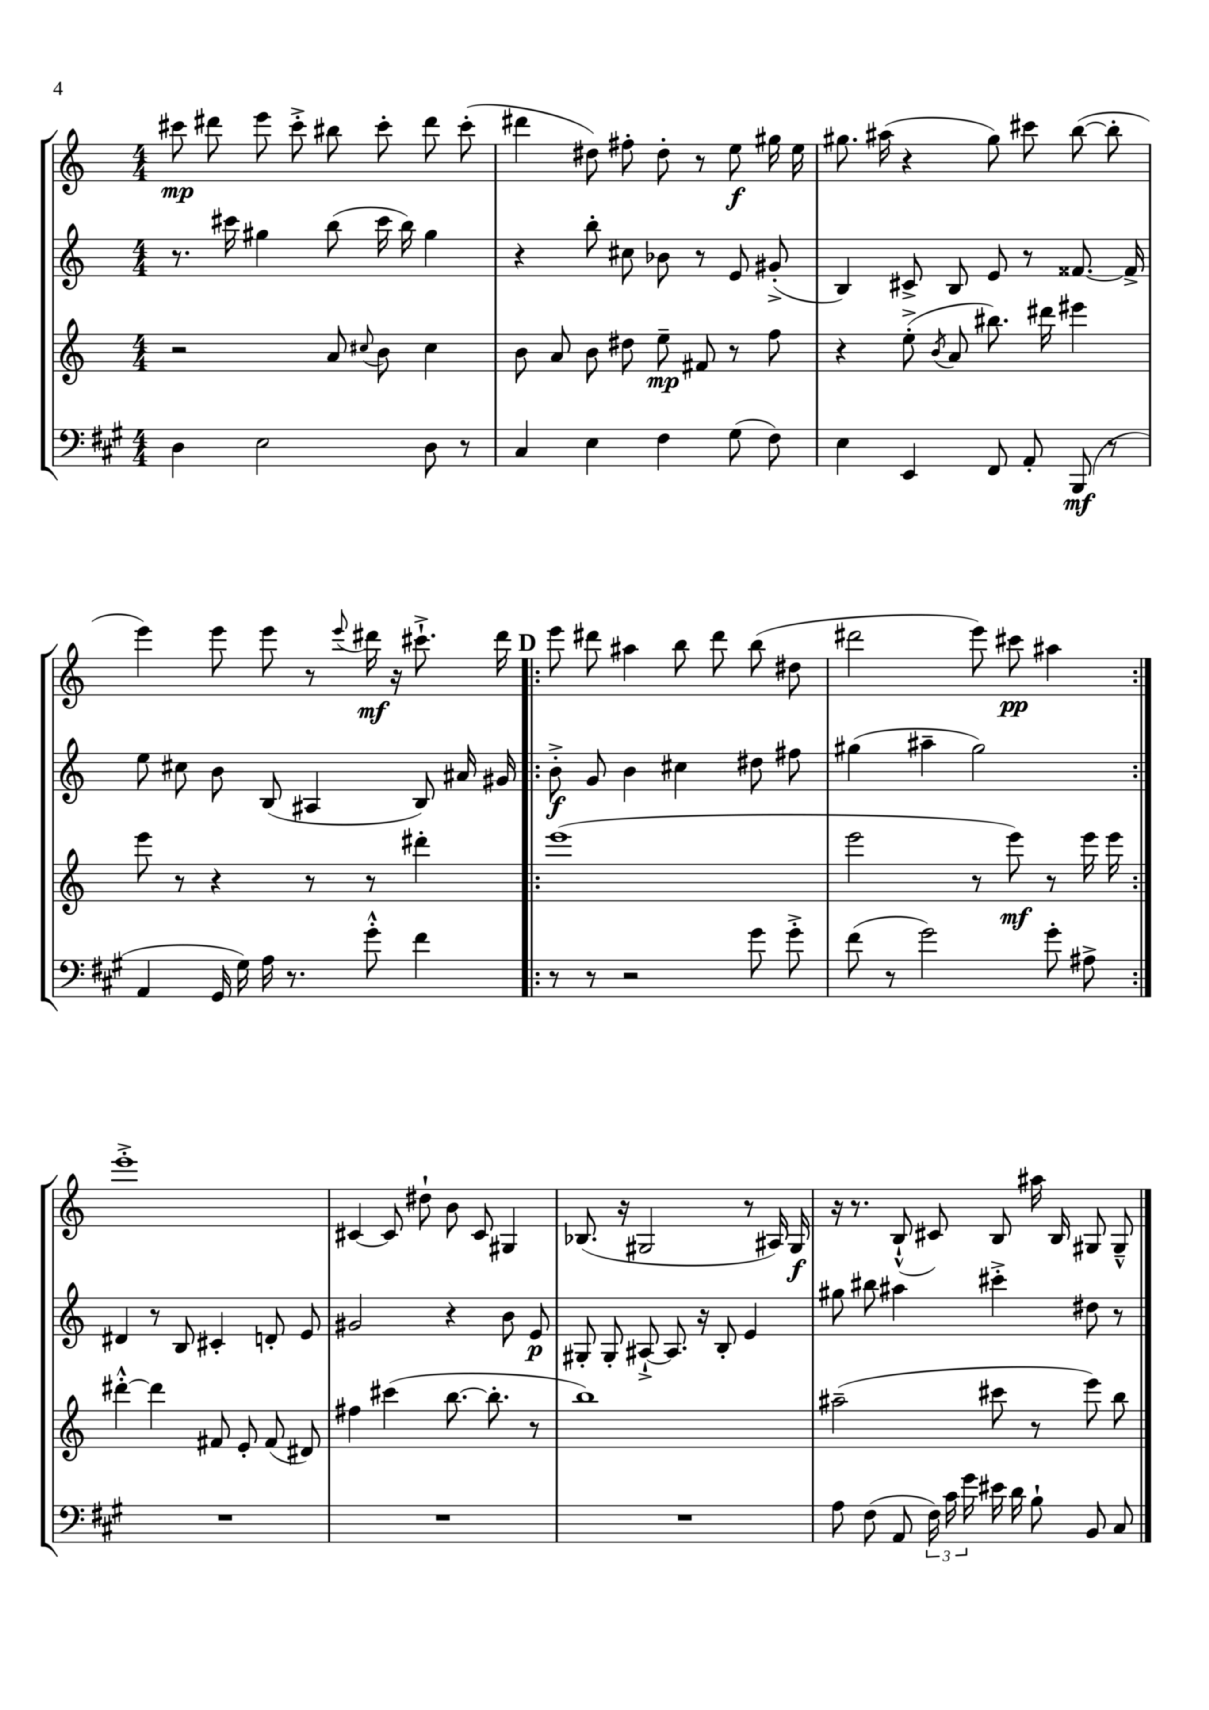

**kern	**dynam	**kern	**dynam	**kern	**dynam	**kern	**dynam
*part4	*part4	*part3	*part3	*part2	*part2	*part1	*part1
*staff4	*staff4	*staff3	*staff3	*staff2	*staff2	*staff1	*staff1
*clefF4	*	*clefG2	*	*clefG2	*	*clefG2	*
*k[f#c#g#]	*	*k[]	*	*k[]	*	*k[]	*
*M4/4	*	*M4/4	*	*M4/4	*	*M4/4	*
=25	=25	=25	=25	=25	=25	=25	=25
4D\	.	2r	.	8.r	.	8ccc#X\	mp
.	.	.	.	.	.	8ddd#X\	.
.	.	.	.	16ccc#X\	.	.	.
2E\	.	.	.	4gg#X\	.	8eee\	.
.	.	.	.	.	.	8ccc#'^\	.
.	.	8a/	.	(8bb\	.	8bb#X\	.
.	.	8qqcc#X/	.	.	.	.	.
.	.	8b\	.	16ccc#\	.	8ccc#'\	.
.	.	.	.	16bb\)	.	.	.
8D\	.	4cc#\	.	4gg#\	.	8ddd#\	.
8r	.	.	.	.	.	(8ccc#'\	.
=26	=26	=26	=26	=26	=26	=26	=26
4C#/	.	8b\	.	4r	.	4ddd#X\	.
.	.	8a/	.	.	.	.	.
4E\	.	8b\	.	8bb'\	.	8dd#X\)	.
.	.	8dd#X\	.	8cc#X\	.	8ff#X'\	.
4F#\	.	8ee~\	mp	8b-X\	.	8dd#'\	.
.	.	8f#X/	.	8r	.	8r	.
(8G#\	.	8r	.	8e/	.	8ee\	f
8F#\)	.	8ff\	.	(8g#X'^/	.	16gg#X\	.
.	.	.	.	.	.	16ee\	.
=27	=27	=27	=27	=27	=27	=27	=27
4E\	.	4r	.	4B/)	.	8.gg#X\	.
.	.	.	.	.	.	(16aa#X\	.
4EE/	.	(8ee'^\	.	8c#X^/	.	4r	.
.	.	8qb/	.	.	.	.	.
.	.	8a/	.	8B/	.	.	.
8FF#/	.	8.bb#X\)	.	8e/	.	8gg#\)	.
8AA'/	.	.	.	8r	.	8ccc#X\	.
.	.	16ddd#X\	.	.	.	.	.
(8BBB/	mf	4eee#X\	.	[8.f##X/	.	([8bb\	.
8r	.	.	.	.	.	8bb'\]	.
.	.	.	.	16f##^/]	.	.	.
!!LO:LB:g=z
=28	=28	=28	=28	=28	=28	=28	=28
4AA/	.	8eee\	.	8ee\	.	4eee\)	.
.	.	8r	.	8cc#X\	.	.	.
16GG#/	.	4r	.	8b\	.	8eee\	.
16G#\)	.	.	.	.	.	.	.
16A\	.	.	.	(8B/	.	8eee\	.
8.r	.	.	.	.	.	.	.
.	.	8r	.	4A#X/	.	8r	.
.	.	.	.	.	.	8qqeee/	.
8g#'^^\	.	8r	.	.	.	16ddd#X\	mf
.	.	.	.	.	.	16r	.
4f#\	.	4ddd#X'\	.	8B/)	.	8.ccc#X`^\	.
.	.	.	.	16a#X/	.	.	.
.	.	.	.	16g#X/	.	16ddd#\	.
!!LO:REH:place=s1:t=D
=29!|:	=29!|:	=29!|:	=29!|:	=29!|:	=29!|:	=29!|:	=29!|:
8r	.	(1eee	.	8b'^\	f	8eee\	.
8r	.	.	.	8g/	.	8ddd#X\	.
2r	.	.	.	4b\	.	4aa#X\	.
.	.	.	.	4cc#X\	.	8bb\	.
.	.	.	.	.	.	8ddd#\	.
8g#\	.	.	.	8dd#X\	.	(8bb\	.
8g#'^\	.	.	.	8ff#X\	.	8dd#X\	.
=30	=30	=30	=30	=30	=30	=30	=30
(8f#\	.	2eee\	.	(4gg#X\	.	2ddd#X\	.
8r	.	.	.	.	.	.	.
2g#\)	.	.	.	4aa#X~\	.	.	.
.	.	8r	.	2gg#\)	.	8eee\)	.
.	.	8eee\)	mf	.	.	8ccc#X\	pp
8g#'\	.	8r	.	.	.	4aa#X\	.
8A#X^\	.	16eee\	.	.	.	.	.
.	.	16eee\	.	.	.	.	.
!!LO:LB:g=z
=31:|!	=31:|!	=31:|!	=31:|!	=31:|!	=31:|!	=31:|!	=31:|!
1r	.	[4ddd#X'^^\	.	4d#X/	.	1eee'^	.
.	.	4ddd#\]	.	8r	.	.	.
.	.	.	.	8B/	.	.	.
.	.	8f#X/	.	4c#X'/	.	.	.
.	.	8e'/	.	.	.	.	.
.	.	(8f#/	.	8dn'/	.	.	.
.	.	8d#X/)	.	8e/	.	.	.
=32	=32	=32	=32	=32	=32	=32	=32
1r	.	4ff#X\	.	2g#X/	.	[4c#X/	.
.	.	(4ccc#X\	.	.	.	8c#/]	.
.	.	.	.	.	.	8dd#X`\	.
.	.	[8.bb\	.	4r	.	8b\	.
.	.	.	.	.	.	8c#/	.
.	.	8.bb'\]	.	.	.	.	.
.	.	.	.	8b\	.	4G#X/	.
.	.	8r	.	8e/	p	.	.
=33	=33	=33	=33	=33	=33	=33	=33
1r	.	1bb)	.	8G#X'/	.	(8.B-X/	.
.	.	.	.	8G#'/	.	.	.
.	.	.	.	.	.	16r	.
.	.	.	.	[8A#X`^/	.	2G#X/	.
.	.	.	.	8.A#/]	.	.	.
.	.	.	.	16r	.	.	.
.	.	.	.	8B'/	.	.	.
.	.	.	.	4e/	.	8r	.
.	.	.	.	.	.	16A#X/)	.
.	.	.	.	.	.	16G#/	f
=34	=34	=34	=34	=34	=34	=34	=34
8A\	.	(2aa#X~\	.	8gg#X\	.	16r	.
.	.	.	.	.	.	8.r	.
(8F#\	.	.	.	8bb#X\	.	.	.
8AA/	.	.	.	4aa#X\	.	(8B`^^/	.
24F#\)	.	.	.	.	.	8c#X/)	.
24c#\	.	.	.	.	.	.	.
24g#\	.	.	.	.	.	.	.
16e#X\	.	8ccc#X\	.	4ccc#X'^\	.	8B/	.
16d\	.	.	.	.	.	.	.
8B`\	.	8r	.	.	.	16aa#X\	.
.	.	.	.	.	.	16B/	.
8BB/	.	8eee\)	.	8dd#X\	.	8G#X/	.
8C#/	.	8bb\	.	8r	.	8G#~^^/	.
==	==	==	==	==	==	==	==
*-	*-	*-	*-	*-	*-	*-	*-
